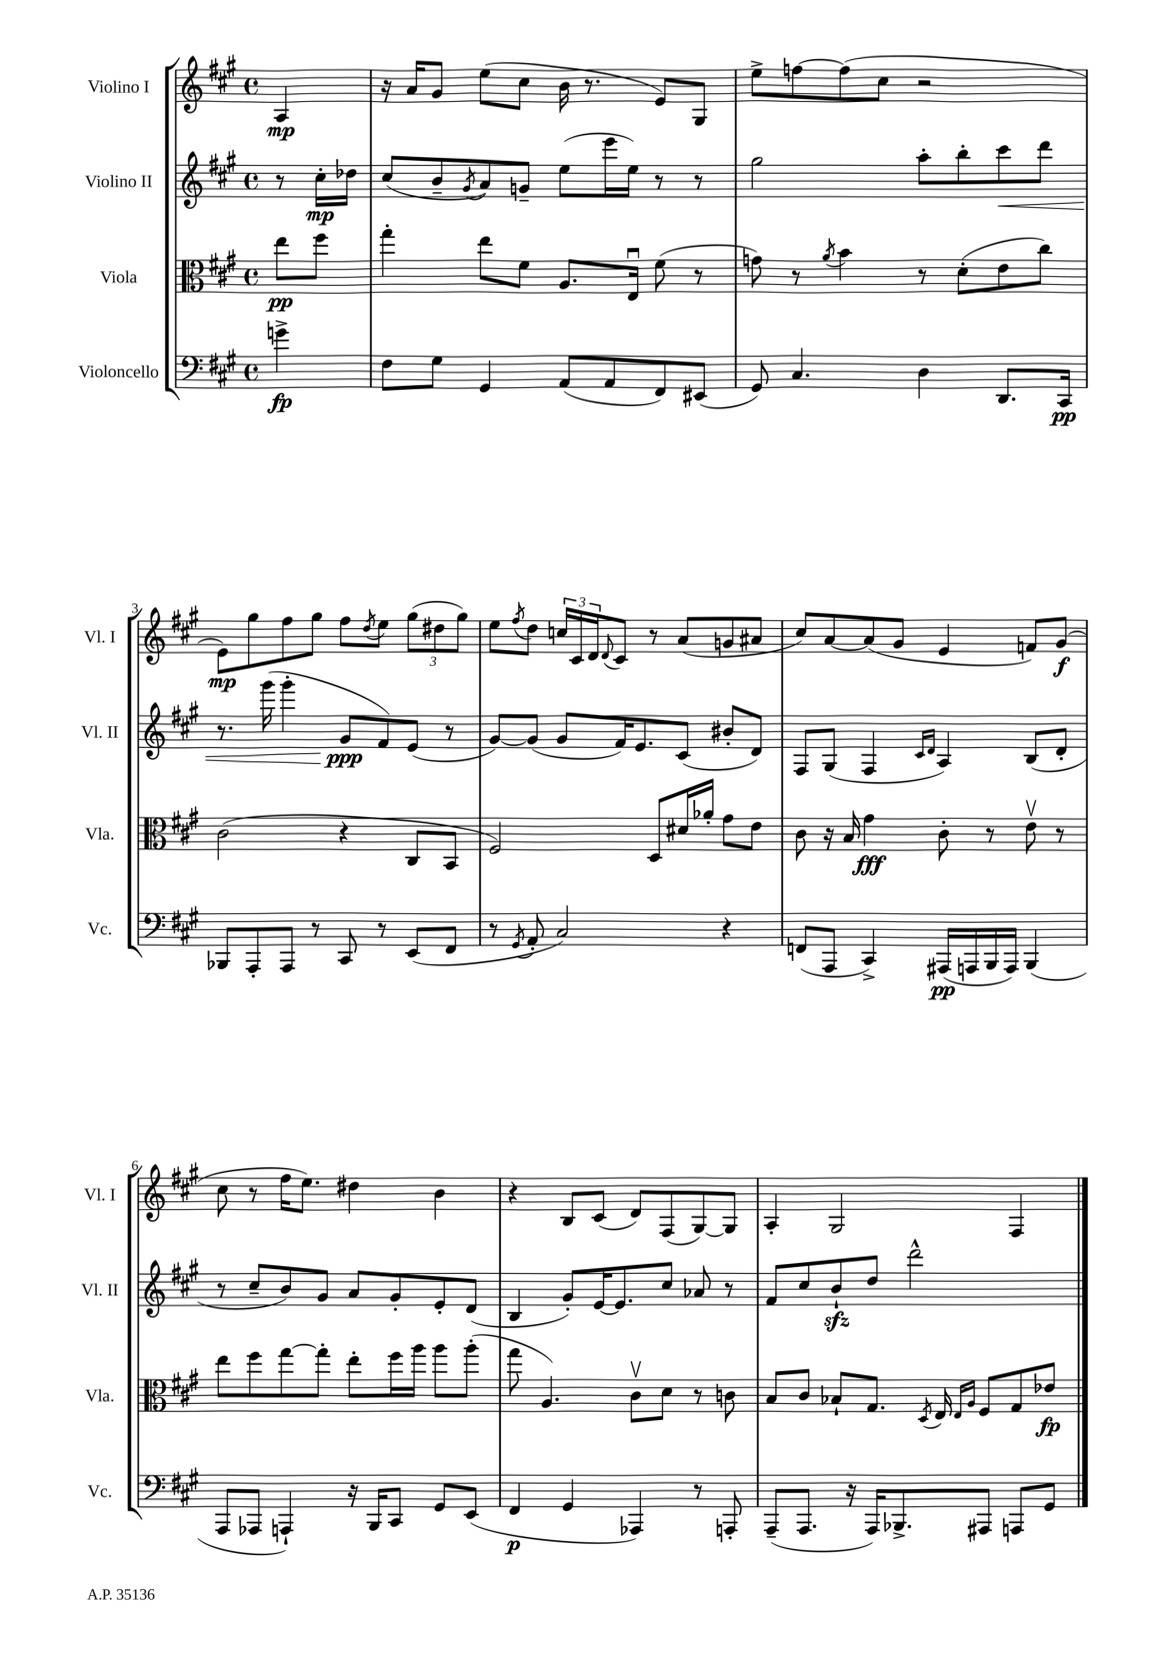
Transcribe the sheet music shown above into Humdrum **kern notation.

**kern	**dynam	**kern	**dynam	**kern	**dynam	**kern	**dynam
*part4	*part4	*part3	*part3	*part2	*part2	*part1	*part1
*staff4	*staff4	*staff3	*staff3	*staff2	*staff2	*staff1	*staff1
*I"Violoncello	*	*I"Viola	*	*I"Violino II	*	*I"Violino I	*
*I'Vc.	*	*I'Vla.	*	*I'Vl. II	*	*I'Vl. I	*
*clefF4	*	*clefC3	*	*clefG2	*	*clefG2	*
*k[f#c#g#]	*	*k[f#c#g#]	*	*k[f#c#g#]	*	*k[f#c#g#]	*
*M4/4	*	*M4/4	*	*M4/4	*	*M4/4	*
*met(c)	*	*met(c)	*	*met(c)	*	*met(c)	*
=	=	=	=	=	=	=	=
4gn^\	fp	8ee\L	pp	8r	.	4A/	mp
.	.	8ff#\J	.	16cc#'\LL	mp	.	.
.	.	.	.	16dd-X\JJ	.	.	.
=1	=1	=1	=1	=1	=1	=1	=1
8F#\L	.	4gg#'\	.	(8cc#/L	.	16r	.
.	.	.	.	.	.	16a/KL	.
8G#\J	.	.	.	8b~/	.	8g#/J	.
.	.	.	.	8qg#/	.	.	.
4GG#/	.	8ee\L	.	8a/)	.	(8ee\L	.
.	.	8f#\J	.	8gn~/J	.	8cc#\J	.
(8AA/L	.	8.A/L	.	(8ee\L	.	16b\	.
.	.	.	.	.	.	8.r	.
8AA/	.	.	.	16eee\L	.	.	.
.	.	16Eu/Jk	.	16ee\JJ)	.	.	.
8FF#/)	.	(8f#\	.	8r	.	8e/L)	.
(8EE#X/J	.	8r	.	8r	.	8G#/J	.
=2	=2	=2	=2	=2	=2	=2	=2
8GG#/)	.	8gn\)	.	2gg#\	.	8ee^\L	.
4.C#/	.	8r	.	.	.	[8ffn\	.
.	.	8qa/	.	.	.	.	.
.	.	4b\	.	.	.	(8ff\]	.
.	.	.	.	.	.	8cc#\J	.
4D\	.	8r	.	8aa'\L	.	2r	.
.	.	(8d'\L	.	8bb'\	.	.	.
!	!	!	!	!	!LO:HP:b	!	!
8.DD/L	.	8e\	.	8ccc#\	<	.	.
.	.	8cc#\J)	.	8ddd\J	.	.	.
16CC#/Jk	pp	.	.	.	.	.	.
!!LO:LB:g=z
=3	=3	=3	=3	=3	=3	=3	=3
8BBB-X/L	.	(2c#\	.	8.r	.	8e\L)	mp
8AAA'/	.	.	.	.	.	8gg#\	.
.	.	.	.	(16ggg#\	.	.	.
8AAA/J	.	.	.	4ggg#'\	.	8ff#\	.
8r	.	.	.	.	.	8gg#\J	.
8CC#/	.	4r	.	8g#/L	ppp	8ff#\L	.
.	.	.	.	.	.	8qdd/	.
8r	.	.	.	8f#/)	[	8ee\J	.
(8EE/L	.	8C#/L	.	(8e/J	.	(12gg#\L	.
.	.	.	.	.	.	12dd#X\	.
8FF#/J	.	8BB/J	.	8r	.	.	.
.	.	.	.	.	.	12gg#\J)	.
=4	=4	=4	=4	=4	=4	=4	=4
8r	.	2F#/)	.	[8g#/L)	.	8ee\L	.
8qGG#/	.	.	.	.	.	8qff#/	.
8AA'/	.	.	.	(8g#/J]	.	8dd\J	.
2C#/)	.	.	.	8g#/L	.	24ccn/LL	.
.	.	.	.	.	.	24c#/	.
.	.	.	.	.	.	24d/J	.
.	.	.	.	.	.	8qqd/	.
.	.	.	.	16f#/K)	.	8c#/J	.
.	.	.	.	8.e/	.	.	.
.	.	8D/L	.	.	.	8r	.
.	.	16d#X/L	.	(8c#/J	.	(8a/L	.
.	.	16a-X'/JJ	.	.	.	.	.
4r	.	8g#\L	.	8b#X'/L	.	8gn/	.
.	.	8e\J	.	8d/J)	.	8a#X/J	.
=5	=5	=5	=5	=5	=5	=5	=5
(8FFn/L	.	8c#\	.	8F#/L	.	8cc#/L)	.
8AAA/J	.	16r	.	(8G#/J	.	[8a/	.
.	.	16B/	.	.	.	.	.
4CC#^/)	.	4g#\	fff	4F#/	.	(8a/]	.
.	.	.	.	.	.	8g#/J	.
.	.	.	.	16qqc#/LL	.	.	.
.	.	.	.	16qqd/JJ	.	.	.
(16AAA#X/LL	pp	8c#'\	.	4A/)	.	4e/	.
16AAAn/	.	.	.	.	.	.	.
16BBB/	.	8r	.	.	.	.	.
16AAA/JJ)	.	.	.	.	.	.	.
(4BBB/	.	8ev\	.	(8B/L	.	8fn/L)	.
.	.	8r	.	8d'/J	.	(8g#/J	f
!!LO:LB:g=z
=6	=6	=6	=6	=6	=6	=6	=6
8AAA/L	.	8ee\L	.	8r	.	8cc#\	.
8AAA-X/J	.	8ff#\	.	8cc#~/L	.	8r	.
4AAAn`/)	.	[8gg#\	.	8b/)	.	16ff#\KL	.
.	.	.	.	.	.	8.ee\J)	.
.	.	8gg#'\J]	.	8g#/J	.	.	.
16r	.	8ee'\L	.	8a/L	.	4dd#X\	.
16BBB/KL	.	.	.	.	.	.	.
8CC#/J	.	16ff#\L	.	8g#'/	.	.	.
.	.	16aa\JJ	.	.	.	.	.
8GG#/L	.	8aa\L	.	8e'/	.	4b\	.
(8EE/J	.	(8aa'\J	.	(8d/J	.	.	.
=7	=7	=7	=7	=7	=7	=7	=7
4FF#/	p	8gg#\	.	4B/	.	4r	.
.	.	4.A/)	.	.	.	.	.
4GG#/	.	.	.	8g#'/L)	.	8B/L	.
.	.	.	.	[16e/K	.	(8c#/J	.
.	.	.	.	8.e/]	.	.	.
4AAA-X/)	.	8c#v\L	.	.	.	8d/L)	.
.	.	8d\J	.	8cc#/J	.	(8F#/	.
8r	.	8r	.	8a-X/	.	[8G#/)	.
8AAAn'/	.	8cn\	.	8r	.	8G#/J]	.
=8	=8	=8	=8	=8	=8	=8	=8
(8AAA~/L	.	8B/L	.	8f#/L	.	4A'/	.
8.AAA/J	.	8c#/J	.	8cc#/	.	.	.
.	.	8B-X`/L	.	8bzz`/	.	2G#/	.
16r	.	.	.	.	.	.	.
16AAA/KL)	.	8.G#/J	.	8dd/J	.	.	.
8.BBB-X^/	.	.	.	.	.	.	.
.	.	.	.	2ddd^^\	.	.	.
.	.	8qD/	.	.	.	.	.
.	.	16E/	.	.	.	.	.
.	.	16qqE/LL	.	.	.	.	.
.	.	16qqA/JJ	.	.	.	.	.
8AAA#X/J	.	8F#/L	.	.	.	.	.
8AAAn/L	.	8G#/	.	.	.	4F#/	.
8GG#/J	.	8e-X/J	fp	.	.	.	.
==	==	==	==	==	==	==	==
*-	*-	*-	*-	*-	*-	*-	*-
